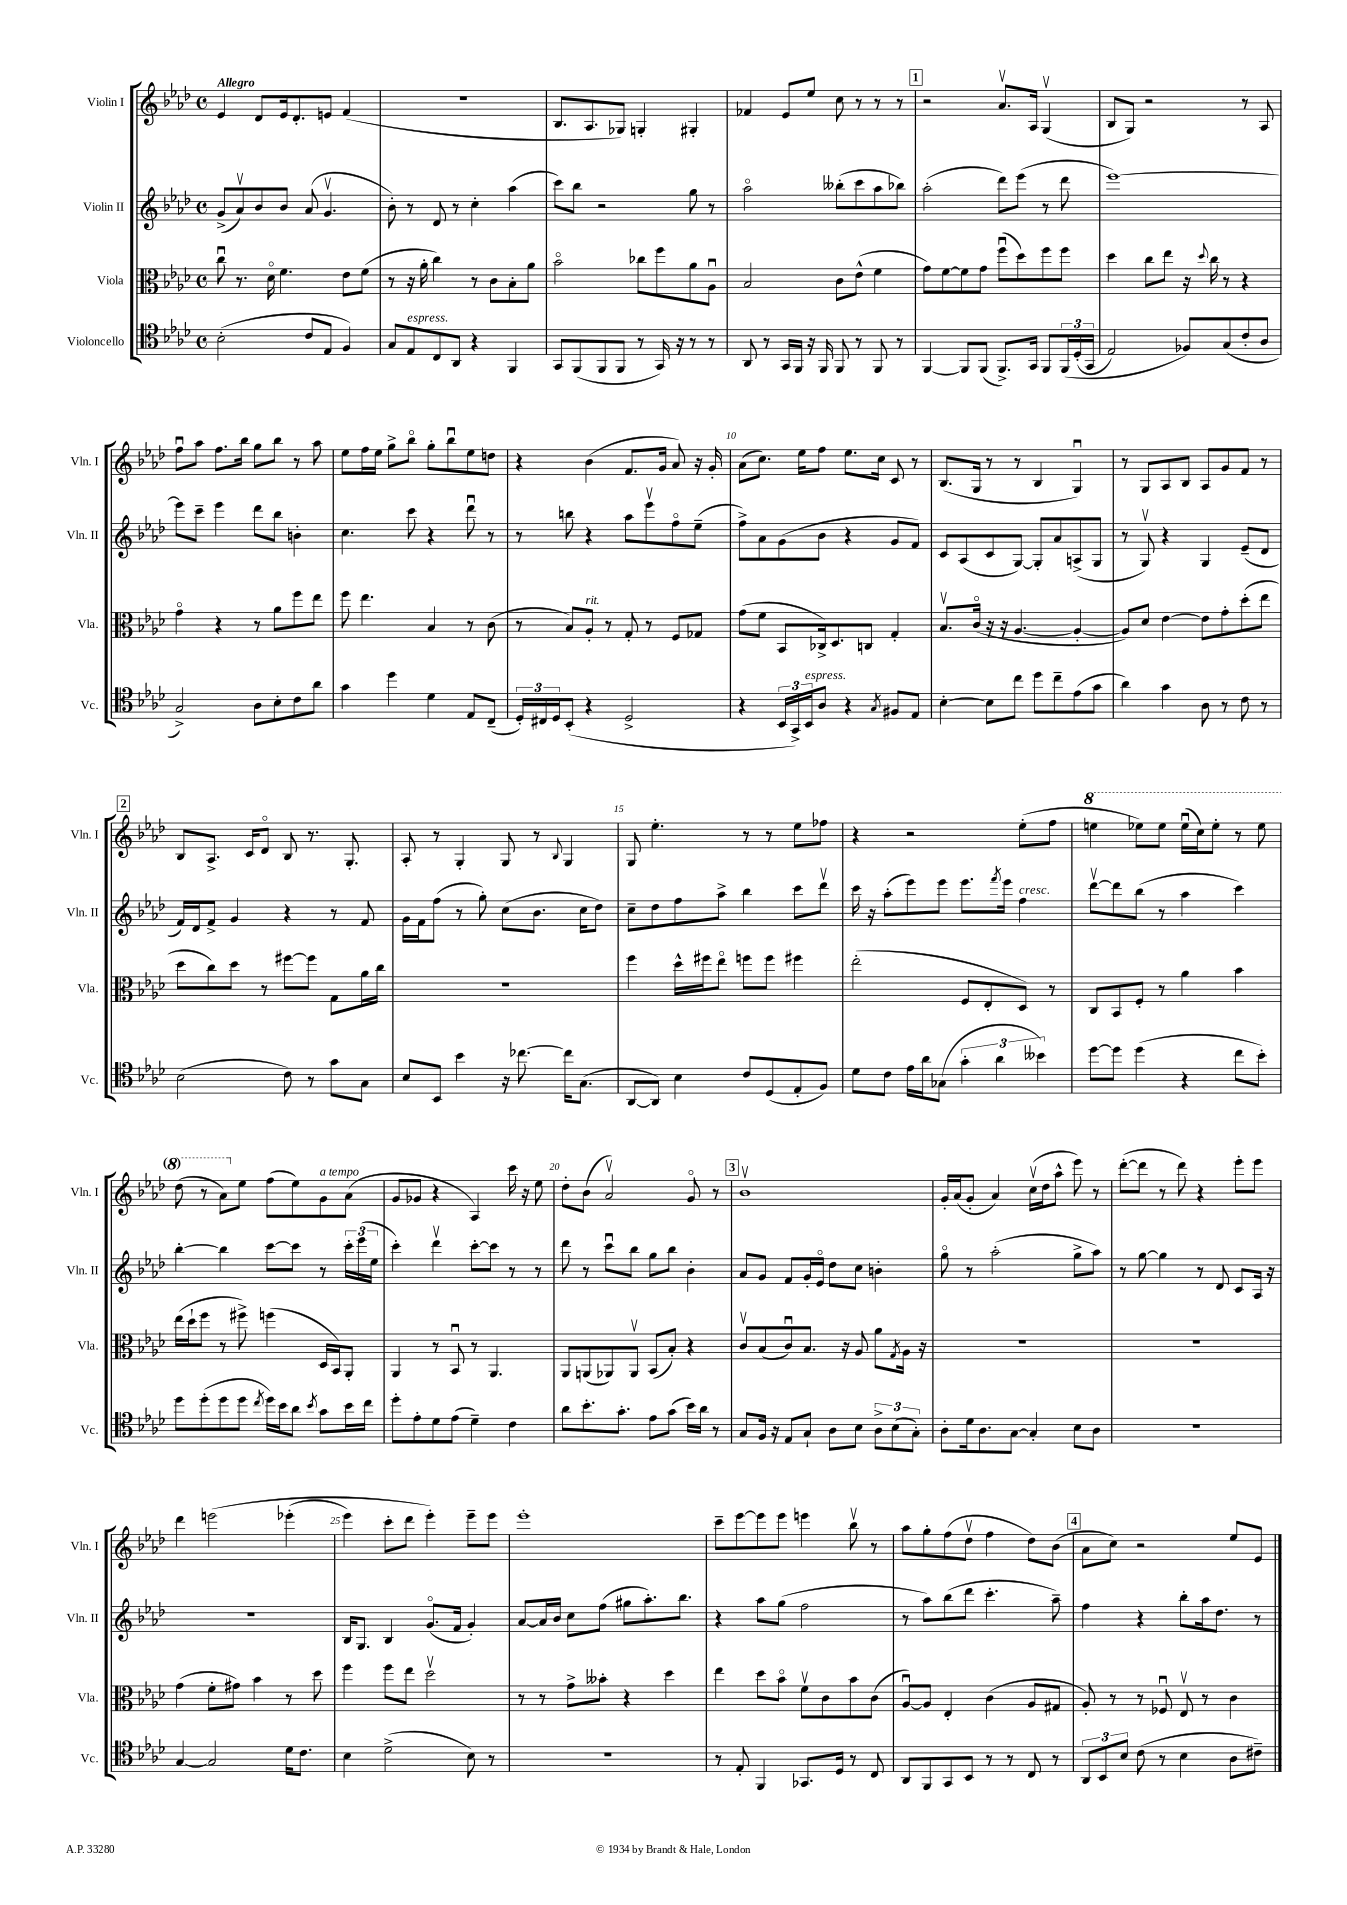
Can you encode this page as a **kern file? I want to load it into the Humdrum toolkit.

**kern	**kern	**kern	**kern
*staff4	*staff3	*staff2	*staff1
*clefC4	*clefC3	*clefG2	*clefG2
*k[b-e-a-d-]	*k[b-e-a-d-]	*k[b-e-a-d-]	*k[b-e-a-d-]
*M4/4	*M4/4	*M4/4	*M4/4
*met(c)	*met(c)	*met(c)	*met(c)
(2B-'	8ccu	(8g^	4e-
.	8.r	8a-v)	.
.	.	8b-	8d-
.	16d-o	.	.
.	4.f	8b-	16e-
.	.	.	8.d-'
8c	.	(8a-	.
8E-	.	4.gv	8e
4F)	8e-	.	(4f
.	(8f	.	.
=	=	=	=
8G	8r	8b-')	1r
8E-	16r	8r	.
.	16a-'	.	.
8C	4cc)	8d-	.
8AA-	.	8r	.
4r	8r	4cc'	.
.	8c	.	.
4FF	8B-'	(4aa-	.
.	8a-	.	.
=	=	=	=
8GG	2b-o	8ccc)	8.B-
(8FF	.	8bb-	.
.	.	.	8.A-
8FF	.	2r	.
8FF	.	.	8G-)
8r	8cc-	.	4G'
16GG)	8ff	.	.
16r	.	.	.
8r	8a-	8gg	4G#'
8r	8A-u	8r	.
=	=	=	=
8AA-	2B-	2aa-o	4f-
8r	.	.	.
16GG	.	.	8e-
16FF	.	.	.
16r	.	.	8ee-
16FF	.	.	.
8FF	8c	(8bb--'	8cc
8r	(8e-^^	8ccc	8r
8FF	4f	8aa-	8r
8r	.	8bb-)	8r
=	=	=	=
[4FF	8g)	(2aa-'	2r
.	[8f	.	.
8FF]	8f]	.	.
(8FF	8g	.	.
8.FF^)	(8ffu	8ddd-)	8.a-v
.	8dd-)	(8eee-	.
16GG	.	.	16A-
8FF	8ff	8r	(4Gv
&(24FF	8ff	8ddd-	.
(24D-'	.	.	.
24GG	.	.	.
=	=	=	=
2E-)	4dd-	[1eee-)	8B-
.	.	.	8G)
.	8cc	.	2r
.	8ee-	.	.
8F-&)	16r	.	.
.	8qqdd-	.	.
.	16cc	.	.
(8G	8r	.	.
8c'	4r	.	8r
8A-	.	.	8A-
=	=	=	=
2G^)	4go	8eee-]	8ffu
.	.	8ccc~	8aa-
.	4r	4eee-	8.ff
.	.	.	16bb-
8A-	8r	8ddd-	8gg
8B-'	8a-	8bb-	8bb-
8c	8ff	4b'	8r
8a-	8ee-	.	8aa-
=	=	=	=
4g	8ff	4.cc	8ee-
.	4.ee-	.	16ff
.	.	.	16ee-
4dd-	.	.	8gg^
.	.	8ccc	8bb-o
4d-	4B-	4r	8gg'
.	.	.	8bb-u
8E-	8r	8ddd-u	8ee-
(8C~	(8c	8r	8dd
=	=	=	=
24D-')	8r	8r	4r
24C#	.	.	.
24D-	.	.	.
(8BB-'	8B-)	8bb	.
4r	8A-'	4r	(4b-
.	8r	.	.
2D-^	8G'	8aa-	8.f
.	8r	8eee-v	.
.	.	.	16g
.	8F	8ffo	8a-)
.	8G-	(8ee-~	16r
.	.	.	16g'
=	=	=	=
4r	(8g	8ff^)	(8a-
.	8f	8a-	8.cc)
24BB-	8BB-	(8g	.
24GG^)	.	.	.
.	.	.	16ee-
24BB-	.	.	.
8A-	16C-^)	8b-	8ff
.	8.D-	.	.
4r	.	4r	8.ee-
.	8C	.	.
.	.	.	16cc
8qG	.	.	.
8F#	4G'	8g	8c
8E-	.	8f)	8r
=	=	=	=
[4B-'	8.B-v	8c	(8.B-
.	.	(8A-	.
.	(16co	.	16G
8B-]	16r	8c	8r
.	16r	.	.
8cc	[4.A-	[8G)	8r
8dd-	.	8G']	4B-
8cc~	.	8a-	.
(8e-	4A-'_	(8A^	4Gu)
8g	.	8G	.
=	=	=	=
4a-)	8A-])	8r	8r
.	8d-	8Gv)	8G
4g	[4e-	4r	8A-
.	.	.	8B-
8A-	8e-]	4G	8A-
8r	8g'	.	8g
8c	(8dd-'	(8e-~	8f
8r	8ee-	8d-	8r
=	=	=	=
(2B-	8dd-	16f)	8B-
.	.	16d-	.
.	8cc)	8f^	8.A-^
.	8dd-	4g	.
.	.	.	16c
.	8r	.	8d-o
8c)	[8ff#	4r	8B-
8r	8ff#]	.	8.r
8g	8G	8r	.
.	.	.	8.G'
8G	16a-	8f	.
.	16cc	.	.
=	=	=	=
8B-	1r	16g	8A-'
.	.	16f	.
8BB-	.	(8ff	8r
4b-	.	8r	4G'
.	.	8gg')	.
16r	.	(8cc	8G
[8.cc-	.	.	.
.	.	8.b-	8r
.	.	.	8qqB-
16cc-]	.	.	4G
(8.G	.	16cc	.
.	.	8dd-)	.
=	=	=	=
[8AA-	4ff	8cc~	8G
8AA-])	.	8dd-	4.ee-'
4B-	16dd-^^	8ff	.
.	16ff#	.	.
.	8ee-o	8aa-^	.
8c	8ff	4bb-	8r
(8D-	8ff	.	8r
8E-'	4ff#	8ccc	8ee-
8F)	.	8ddd-v	8ff-
=	=	=	=
8d-	(2ee-'	16ccc	4r
.	.	16r	.
8c	.	(8aa-'	.
16e-	.	8eee-)	2r
16a-	.	.	.
(8G-	.	8eee-	.
6g'	8F	8.eee-	.
.	8E-'	.	.
6a-	.	.	.
.	.	8qfff	.
.	.	16eee-	.
.	8D-)	4ff	(8ee-'
6b--)	.	.	.
.	8r	.	8ff
=	=	=	=
[8dd-	8C	[8ddd-v	4eee
8dd-]	8BB-	8ddd-]	.
(4dd-	8F'	(8bb-	8eee-)
.	8r	8r	8eee-
4r	4a-	4aa-	(16eee-u
.	.	.	16ccc)
.	.	.	8eee-'
8cc	4b-	4ccc)	8r
8b-')	.	.	8eee-
=	=	=	=
8dd-	(16ee-	[4bb-'	(8ddd-
.	16dd-`	.	.
(8dd-'	8ff	.	8r
8dd-	8r	4bb-]	8aa-)
8dd-	8ff#^)	.	8ee-
8qcc	.	.	.
16dd-)	(4ff	[8ccc	(8ff
16b-	.	.	.
8a-	.	8ccc]	8ee-)
8qb-	.	.	.
8g	16D-	8r	8g
.	16BB-)	.	.
16b-	8AA-'	24ccc'	(8a-
.	.	(24eee-	.
16cc	.	.	.
.	.	24ee-	.
=	=	=	=
8dd-'	4AA-	4ccc')	8g
8e-'	.	.	8g-
8d-	8r	4ddd-v	4r
(8e-	8BB-u	.	.
4d-~)	8r	[8ccc'	4A-)
.	4.AA-	8ccc]	.
4c	.	8r	16ccc
.	.	.	16r
.	.	8r	8ee-
=	=	=	=
8a-	8AA-	8ddd-	8dd-'
8.b-'	(8AA	8r	(8b-
.	8AA-)	8cccu	2a-v)
8.g'	.	.	.
.	8AA-v	8bb-	.
8e-	(8BB-	8gg	.
(8g	8B-')	8bb-	.
16b-)	4r	4b-'	8go
16a-	.	.	.
8r	.	.	8r
=	=	=	=
8G	8cv	8a-	1b-v
16F	(8B-	8g	.
16r	.	.	.
8E-	8cu)	8f	.
8G`	8.B-	16g'	.
.	.	16e-o	.
8A-	.	8dd-	.
.	16r	.	.
8B-	8A-	8cc	.
12A-^	8a-	4b'	.
(12B-	.	.	.
.	8qG	.	.
.	16A-	.	.
12G')	.	.	.
.	16r	.	.
=	=	=	=
8A-'	1r	8ggo	16g'
.	.	.	(16a-
16d-	.	8r	8g'
8.A-	.	.	.
.	.	(2aa-'	4a-)
[8G	.	.	.
4G']	.	.	(16ccv
.	.	.	16dd-
.	.	.	8aa-^^
8B-	.	8gg^	8eee-)
8A-	.	8aa-)	8r
=	=	=	=
1r	1r	8r	([8ddd-'
.	.	[8gg	8ddd-]
.	.	4gg]	8r
.	.	.	8ddd-)
.	.	8r	4r
.	.	8d-	.
.	.	8c	8eee-'
.	.	16A-	8eee-
.	.	16r	.
=	=	=	=
[4G	(4g	1r	4ddd-
2G]	8f'	.	&(2eee
.	8g#)	.	.
.	4b-	.	.
16d-	8r	.	(4eee-'
8.c	.	.	.
.	8dd-	.	.
=	=	=	=
4B-	4ff	16B-	4eee-)
.	.	8.G	.
(2d-^	8ff	4B-	8ccc'
.	8ee-	.	8ddd-
.	2dd-v	(8.go	4eee-'&)
.	.	16f	.
8B-)	.	4g')	8eee-~
8r	.	.	8eee-
=	=	=	=
1r	8r	[8a-	1eee-'
.	8r	16a-]	.
.	.	16b-	.
.	8g^	8cc	.
.	8b--'	(8ff	.
.	4r	8gg#	.
.	.	8.aa-')	.
.	4dd-	.	.
.	.	8.bb-	.
=	=	=	=
8r	4ee-	4r	8ccc~
8E-'	.	.	[8eee-
4FF	8dd-	8aa-	8eee-]
.	8b-o	(8gg	8eee-
8.GG-	8fv	2ff	4eee
.	8c	.	.
16D-	.	.	.
8r	8b-	.	8bb-v
8C	(8c	.	8r
=	=	=	=
8AA-	[8A-u)	8r	8aa-
8FF	8A-]	8aa-)	8gg'
8GG	4E-'	(8bb-	(8ff
8BB-	.	8ddd-	8dd-v
8r	(4c	4.ccc'	4ff
8r	.	.	.
8C	8A-	.	8dd-)
8r	8G#	8aa-~)	(8b-
=	=	=	=
12AA-	8A-')	4ff	8a-
12BB-	.	.	.
.	8r	.	8cc)
12B-	.	.	.
(8c	8r	4r	2r
8r	8F-u	.	.
4B-	8E-v	8bb-'	.
.	8r	16aa-	.
.	.	8.dd-	.
8A-	4c	.	8ee-
8c#~)	.	8r	8e-
==	==	==	==
*-	*-	*-	*-
